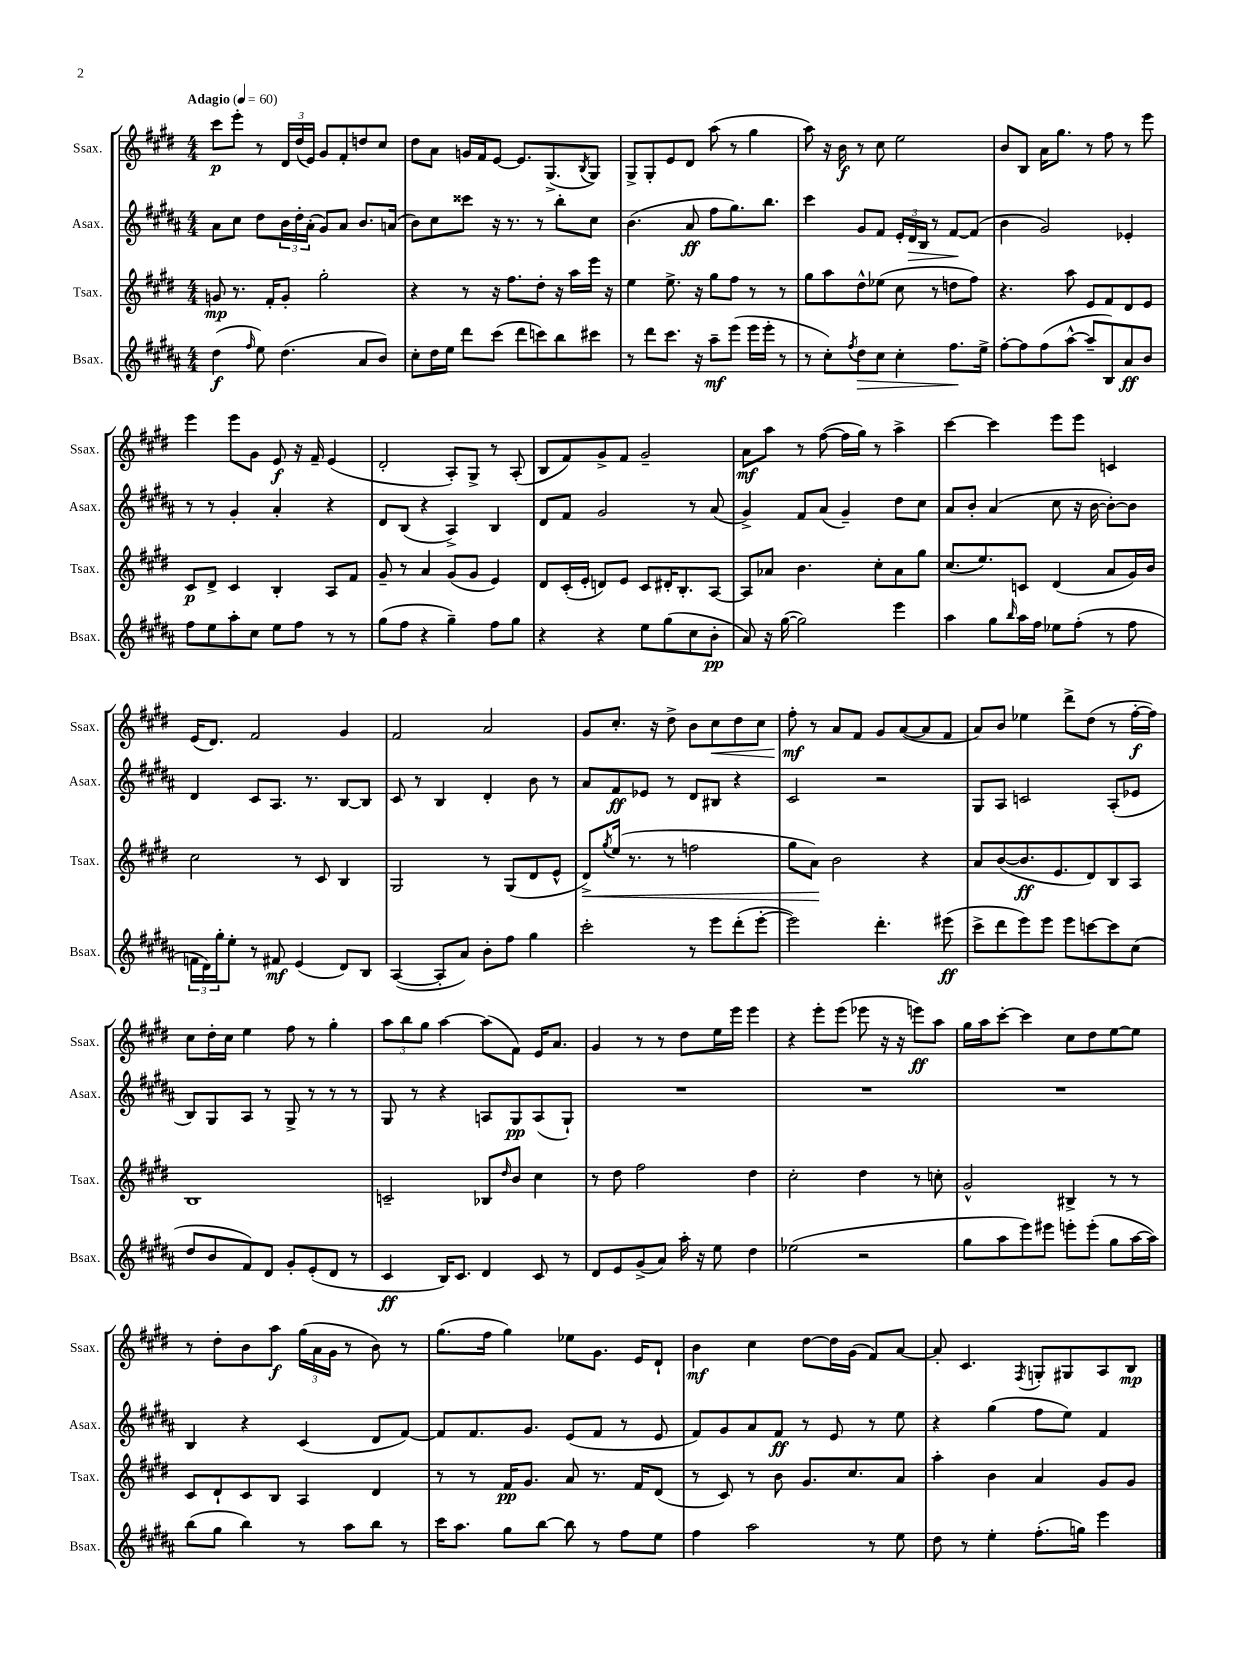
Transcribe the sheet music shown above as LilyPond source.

<<
\new StaffGroup <<
\new Staff = "s0" \with { instrumentName = "Ssax." shortInstrumentName = "Ssax." } {
    \clef treble \key e \major \numericTimeSignature \time 4/4 \tempo "Adagio" 4 = 60
    cis'''8\p e'''8-. r8 \tuplet 3/2 { dis'16 dis''16( e'16) } gis'8 fis'8-. d''8 cis''8 |
    dis''8 a'8 g'16 fis'16 e'8~ e'8. gis8.->( \acciaccatura { b8 } gis8) |
    gis8-> gis8-. e'8 dis'8 a''8( r8 gis''4 |
    a''8) r16 b'16\f r8 cis''8 e''2 |
    b'8 b8 a'16 gis''8. r8 fis''8 r8 e'''8 |
    e'''4 e'''8 gis'8 e'8\f r16 fis'16-- e'4( |
    dis'2-. a8-.) gis8-> r8 a8-.( |
    b8 fis'8) gis'8-> fis'8 gis'2-- |
    a'8\mf a''8 r8 fis''8~( fis''16 gis''16) r8 a''4-> |
    cis'''4~ cis'''4 e'''8 e'''8 c'4 |
    e'16( dis'8.) fis'2 gis'4 |
    fis'2 a'2 |
    gis'8 cis''8.-. r16 dis''8-> b'8 cis''8\< dis''8 cis''8 |
    fis''8-.\mf\! r8 a'8 fis'8 gis'8 a'8~( a'8 fis'8 |
    a'8) b'8 ees''4 dis'''8-> dis''8( r8 fis''16~-.\f fis''16) |
    cis''8 dis''16-. cis''16 e''4 fis''8 r8 gis''4-. |
    \tuplet 3/2 { a''8 b''8 gis''8 } a''4~ a''8( fis'8) e'16 a'8. |
    gis'4 r8 r8 dis''8 e''16 e'''16 e'''4 |
    r4 e'''8-. e'''8( ees'''8 r16 r16 e'''8\ff) a''8 |
    gis''16 a''16 cis'''8~-. cis'''4 cis''8 dis''8 e''8~ e''8 |
    r8 dis''8-. b'8 a''8\f \tuplet 3/2 { gis''16( a'16 gis'16 } r8 b'8) r8 |
    gis''8.( fis''16 gis''4) ees''8 gis'8. e'16 dis'8-! |
    b'4\mf cis''4 dis''8~ dis''16 gis'16( fis'8) a'8~ |
    a'8-. cis'4. \acciaccatura { fis8 } g8-. gis8 a8 b8\mp \bar "|." |
}
\new Staff = "s1" \with { instrumentName = "Asax." shortInstrumentName = "Asax." } {
    \clef treble \key b \major \numericTimeSignature \time 4/4
    ais'8 cis''8 dis''8 \tuplet 3/2 { b'16 dis''16-. ais'16-.( } gis'8) ais'8 b'8. a'16( |
    b'8) cis''8 cisis'''8 r16 r8. r8 b''8-. cis''8 |
    b'4.( ais'8\ff fis''8 gis''8.) b''8. |
    cis'''4 gis'8 fis'8 \tuplet 3/2 { e'16-. dis'16\> b16 } r8 fis'8~\! fis'8( |
    b'4 gis'2) ees'4-. |
    r8 r8 gis'4-. ais'4-. r4 |
    dis'8 b8( r4 ais4->) b4 |
    dis'8 fis'8 gis'2 r8 ais'8( |
    gis'4->) fis'8 ais'8( gis'4--) dis''8 cis''8 |
    ais'8 b'8-. ais'4( cis''8 r16 b'16~ b'8~-.) b'8 |
    dis'4 cis'8 ais8. r8. b8~ b8 |
    cis'8 r8 b4 dis'4-. b'8 r8 |
    ais'8 fis'8\ff ees'8 r8 dis'8 bis8 r4 |
    cis'2 r2 |
    gis8 ais8 c'2 ais8-.( ees'8 |
    b8) gis8 ais8 r8 gis8-> r8 r8 r8 |
    gis8 r8 r4 a8 gis8\pp a8( gis8-!) |
    R1 |
    R1 |
    R1 |
    b4 r4 cis'4( dis'8 fis'8~) |
    fis'8 fis'8. gis'8. e'8( fis'8 r8 e'8 |
    fis'8) gis'8 ais'8 fis'8\ff r8 e'8 r8 e''8 |
    r4 gis''4( fis''8 e''8) fis'4 \bar "|." |
}
\new Staff = "s2" \with { instrumentName = "Tsax." shortInstrumentName = "Tsax." } {
    \clef treble \key e \major \numericTimeSignature \time 4/4
    g'8\mp r8. fis'16-. g'8-. gis''2-. |
    r4 r8 r16 fis''8. dis''8-. r16 a''16 e'''16 r16 |
    e''4 e''8.-> r16 gis''8 fis''8 r8 r8 |
    gis''8 a''8 dis''8-^ ees''8( cis''8 r8 d''8 fis''8) |
    r4. a''8 e'8 fis'8 dis'8 e'8 |
    cis'8\p dis'8-> cis'4 b4-. a8 fis'8 |
    gis'8-- r8 a'4 gis'8( gis'8 e'4) |
    dis'8 cis'16-.( e'16-. d'8) e'8 cis'8 dis'16-. b8.-. a8~ |
    a8 aes'8 b'4. cis''8-. aes'8 gis''8 |
    cis''8.( e''8.) c'8 dis'4( a'8 gis'16) b'16 |
    cis''2 r8 cis'8 b4 |
    gis2 r8 gis8( dis'8 e'8-^ |
    dis'8->\<) \acciaccatura { gis''8 } e''16( r8. r8 f''2 |
    gis''8 a'8\!) b'2 r4 |
    a'8 b'8~( b'8.\ff e'8. dis'8) b8 a8 |
    b1 |
    c'2-- bes8 \grace { dis''16 } b'8 cis''4 |
    r8 dis''8 fis''2 dis''4 |
    cis''2-. dis''4 r8 c''8-. |
    gis'2-^ bis4-> r8 r8 |
    cis'8 dis'8-! cis'8 b8 a4 dis'4 |
    r8 r8 fis'16\pp gis'8. a'8 r8. fis'16 dis'8( |
    r8 cis'8) r8 b'8 gis'8. cis''8. a'8 |
    a''4-. b'4 a'4 gis'8 gis'8 \bar "|." |
}
\new Staff = "s3" \with { instrumentName = "Bsax." shortInstrumentName = "Bsax." } {
    \clef treble \key b \major \numericTimeSignature \time 4/4
    dis''4\f( \grace { fis''16 } e''8) dis''4.( ais'8 b'8) |
    cis''8-. dis''16 e''16 dis'''8 cis'''8( dis'''8 c'''8) b''8 cis'''8 |
    r8 dis'''8 cis'''8. r16 ais''8--\mf e'''8( e'''16 e'''16-. r8 |
    r8 cis''8-.) \acciaccatura { fis''8 } dis''8\> cis''8 cis''4-. fis''8.\! e''16-> |
    fis''8~-. fis''8 fis''8( ais''8~-^ ais''8-- b8) ais'8\ff b'8 |
    fis''8 e''8 ais''8-. cis''8 e''8 fis''8 r8 r8 |
    gis''8( fis''8 r4 gis''4--) fis''8 gis''8 |
    r4 r4 e''8 gis''8( cis''8 b'8-.\pp |
    ais'8) r16 gis''16~( gis''2) e'''4 |
    ais''4 gis''8 \grace { b''16 } ais''16 fis''16 ees''8 fis''8-.( r8 fis''8 |
    \tuplet 3/2 { f'16 dis'16) gis''16-. } e''8-. r8 fis'8\mf e'4( dis'8) b8 |
    ais4~( ais8-. ais'8) b'8-. fis''8 gis''4 |
    cis'''2-. r8 e'''8 dis'''8-.( e'''8~-. |
    e'''2) dis'''4.-. eis'''8\ff( |
    cis'''8-> dis'''8 e'''8) e'''8 e'''8 c'''8~ c'''8 cis''8( |
    dis''8 b'8 fis'8) dis'8 gis'8-. e'8-.( dis'8 r8 |
    cis'4\ff b16) cis'8. dis'4 cis'8 r8 |
    dis'8 e'8 gis'8->( ais'8) ais''16-. r16 e''8 dis''4 |
    ees''2( r2 |
    gis''8 ais''8 e'''8) eis'''8 e'''8-. e'''8-.( gis''8 ais''16~ ais''16) |
    b''8( gis''8 b''4) r8 ais''8 b''8 r8 |
    cis'''16 ais''8. gis''8 b''8~ b''8 r8 fis''8 e''8 |
    fis''4 ais''2 r8 e''8 |
    dis''8 r8 e''4-. fis''8.-.( g''16) e'''4 \bar "|." |
}
>>
>>
\layout { \context { \Score \remove "Bar_number_engraver" } }
